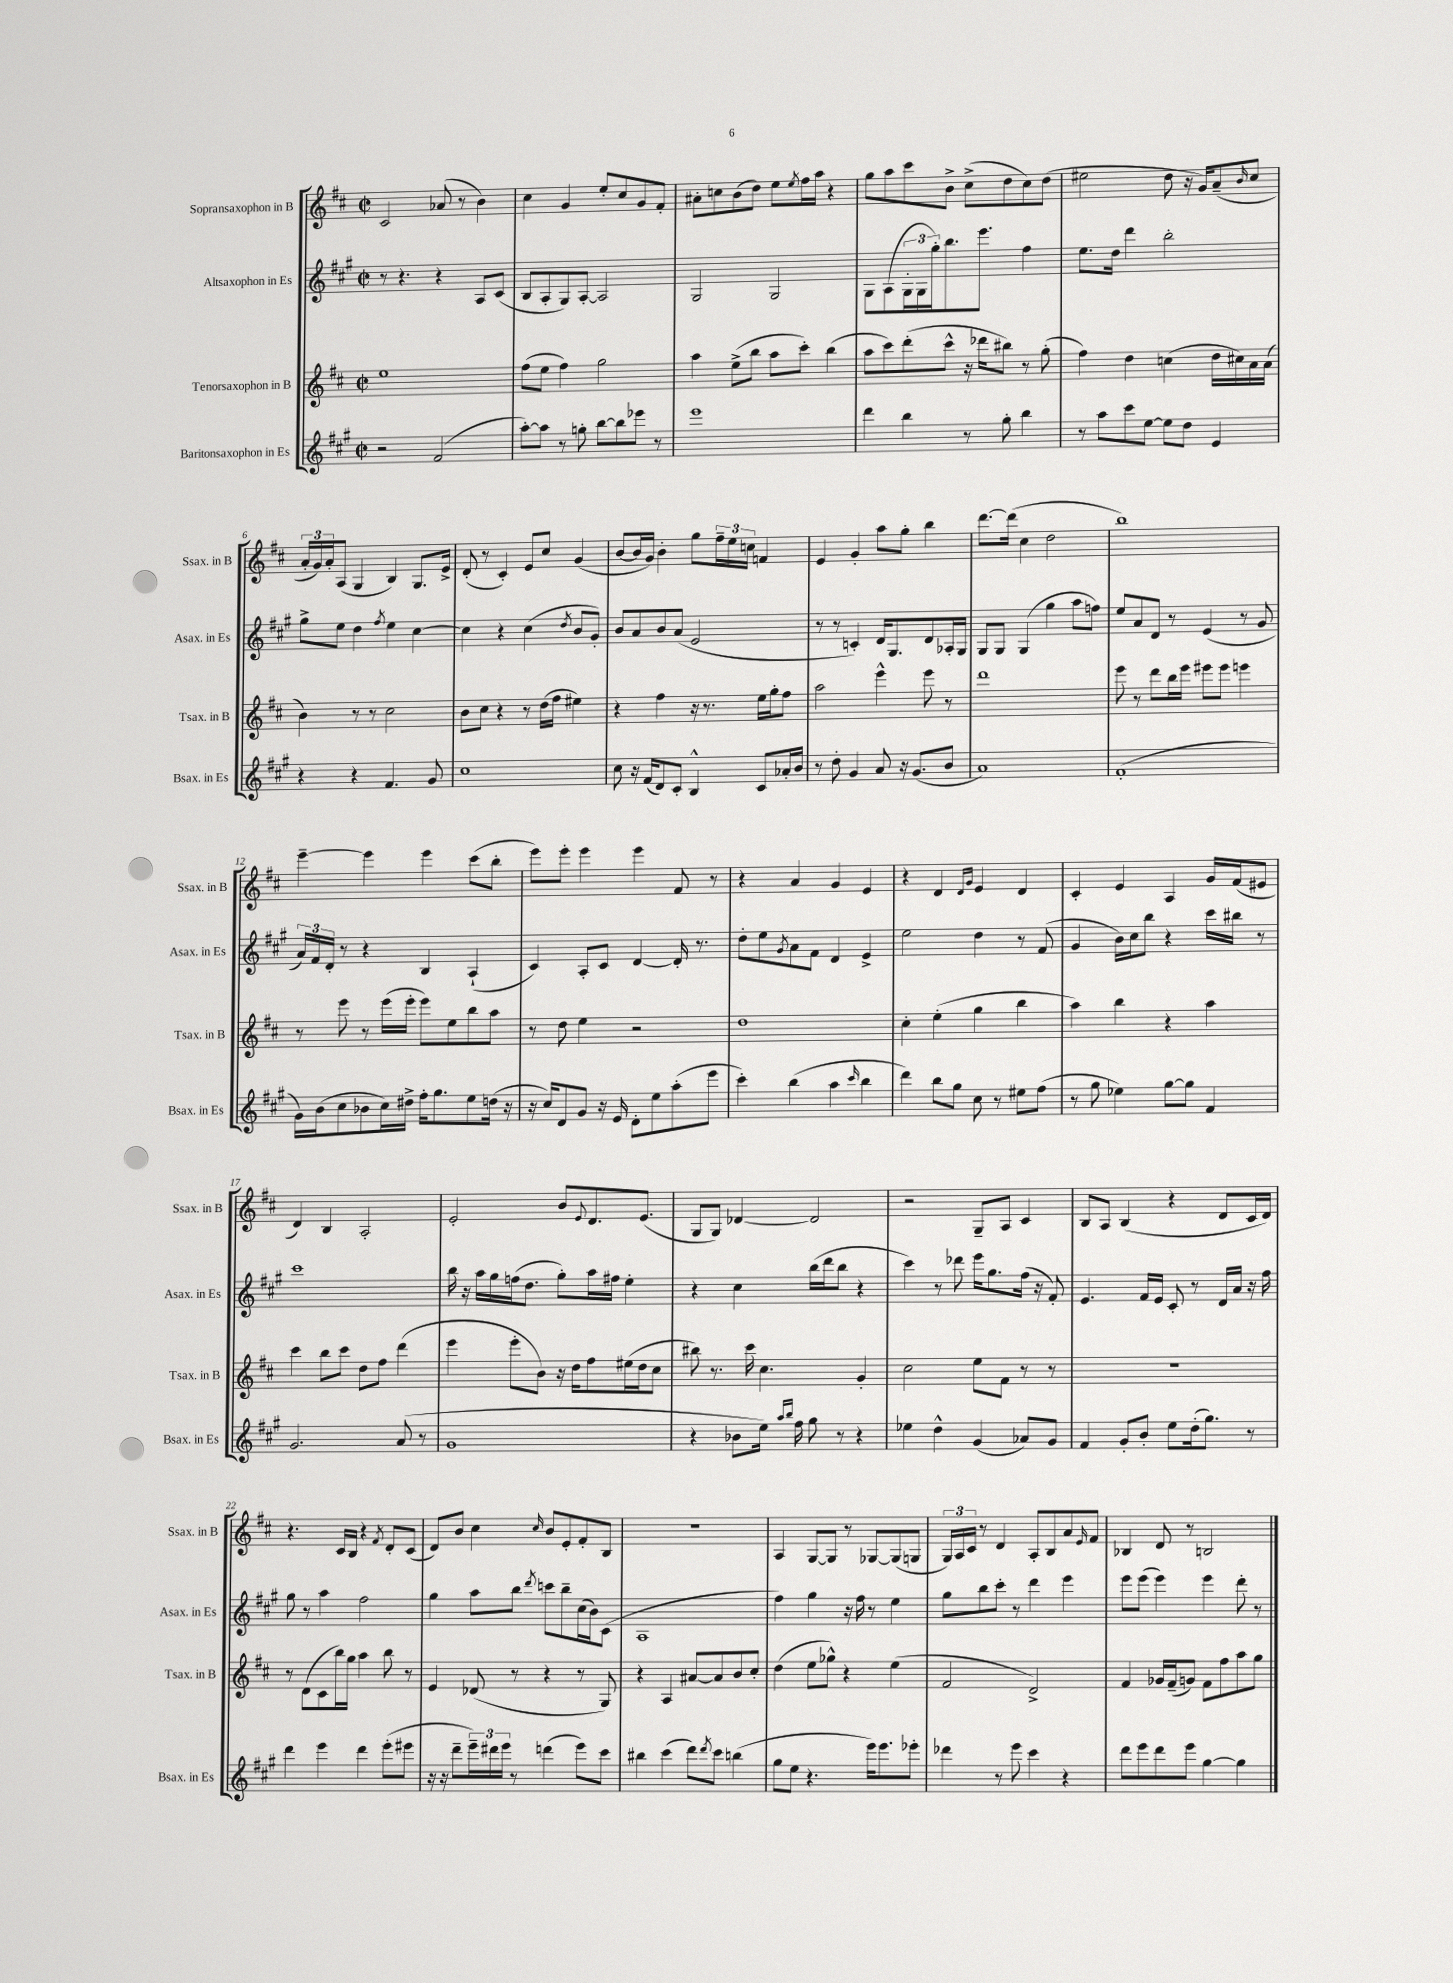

**kern	**kern	**kern	**kern
*part4	*part3	*part2	*part1
*staff4	*staff3	*staff2	*staff1
*I"Baritonsaxophon in Es	*I"Tenorsaxophon in B	*I"Altsaxophon in Es	*I"Sopransaxophon in B
*I'Bsax. in Es	*I'Tsax. in B	*I'Asax. in Es	*I'Ssax. in B
*clefG2	*clefG2	*clefG2	*clefG2
*k[f#c#g#]	*k[f#c#]	*k[f#c#g#]	*k[f#c#]
*M2/2	*M2/2	*M2/2	*M2/2
*met(c|)	*met(c|)	*met(c|)	*met(c|)
=1	=1	=1	=1
2r	1ee	8r	2c#/
.	.	4.r	.
(2f#/	.	4r	(8a-X/
.	.	.	8r
.	.	8A/L	4b\)
.	.	(8c#/J	.
=2	=2	=2	=2
[8aa'\L)	(8ff#\L	8B/L	4cc#\
8aa\J]	8ee\J	8A'/	.
8r	4ff#\)	8G#/)	4g/
8ggn'\	.	[8A'/J	.
[8bb\L	2gg\	2A/]	8ee'/L
8bb\]	.	.	8cc#/
8eee-X\J	.	.	8g/
8r	.	.	8f#'/J
=3	=3	=3	=3
1eee	4aa\	2G#/	8a#X'\L
.	.	.	8ccn\
.	(8ee^\L	.	(8b\
.	8bb\J	.	8dd\J)
.	8aa\L	2G#/	8ee\L
.	.	.	8qee/
.	8ccc#'\J)	.	16ff#\L
.	.	.	16aa\JJ
.	(4bb\	.	4r
=4	=4	=4	=4
4ddd\	8aa\L	8G#\L	8gg\L
.	8ccc#\)	(8A\	8aa\
4bb\	(8ddd'\	24G#'\L	8ccc#\
.	.	24G#\	.
.	.	24gg#'\J)	.
.	8ccc#^^\J	8.bb\	8b^\J
8r	16r	.	(8cc#^\L
.	16ddd-X\KL	8.eee\J	.
8gg#'\	8bb#X\J)	.	8dd\
4bb\	8r	4ff#\	8cc#\)
.	(8gg'\	.	(8dd\J
=5	=5	=5	=5
8r	4ff#\)	8.ee\L	2ee#X\
8aa\L	.	.	.
.	.	16dd\Jk	.
8ccc#\	4dd\	4ddd\	.
[8ee\J	.	.	.
8ee\L]	(4ccn\	2bb'\	8dd\
8dd\J	.	.	16r
.	.	.	16g/KL)
4e/	16dd\LL	.	(8a~/
.	16cc#X\)	.	.
.	.	.	16qqb/
.	16a\	.	8cc#/J
.	(16a\JJ	.	.
!!LO:LB:g=z
=6	=6	=6	=6
4r	4b\)	8gg#^\L	24a'/LL
.	.	.	24g/)
.	.	.	24a'/J
.	.	8ee\J	(8A/J
4r	8r	4dd\	4G/
.	8r	.	.
.	.	8qff#/	.
4.f#/	2cc#\	4ee\	4B/)
.	.	[4cc#\	8.G/L
8g#/	.	.	.
.	.	.	16e^/Jk
=7	=7	=7	=7
1cc#	8b\L	4cc#\]	(8d'/
.	8cc#\J	.	8r
.	4r	4r	4c#'/)
.	8r	(4cc#\	8e/L
.	(16dd\LL	.	8cc#/J
.	16ff#\JJ	.	.
.	.	8qdd/	.
.	4ee#X\)	8b/L	(4g/
.	.	8g#'/J)	.
=8	=8	=8	=8
8cc#\	4r	8b/L	[8b/L
16r	.	8a/	16b/L]
(16f#/KL	.	.	16g/JJ)
8d/)	4ff#\	8b/	4b'\
8c#'/J	.	(8a/J	.
4B^^/	16r	2e/	8gg\L
.	8.r	.	.
.	.	.	24ff#~\L
.	.	.	24ee\
.	.	.	24ccn\JJ
8c#/L	16ee\LL	.	4fn/
.	16gg'\J	.	.
16a-X'/L	8ff#\J	.	.
16b/JJ	.	.	.
=9	=9	=9	=9
8r	2aa\	8r	4e/
8dd'\	.	8r	.
4g#/	.	4cn'/)	4g'/
8a/	4eee^^\	16d/KL	8aa\L
.	.	8.G#/	.
16r	.	.	8gg'\J
(8.g#/L	.	.	.
.	8eee\	8d/	4bb\
8b/J	8r	16A-X'/L	.
.	.	16G#/JJ	.
=10	=10	=10	=10
1a)	1ddd	8G#/L	[8.ddd\L
.	.	8G#/J	.
.	.	.	(16ddd\Jk]
.	.	(4G#/	4cc#\
.	.	4gg#\	2dd\
.	.	8aa\L	.
.	.	8ffn\J)	.
=11	=11	=11	=11
(1f#'	8eee\	8ee/L	1bb)
.	8r	8a/	.
.	8ddd\L	8d/J	.
.	16bb\L	8r	.
.	16eee\JJ	.	.
.	8eee#X\L	(4e/	.
.	8eee#\J	.	.
.	4eeen\	8r	.
.	.	8g#/	.
!!LO:LB:g=z
=12	=12	=12	=12
16g#\LL)	8r	24a/LL)	[4eee~\
.	.	24f#/	.
(16b\J	.	.	.
.	.	24d'/JJ	.
8cc#\	8eee\	8r	.
8b-X\	8r	4r	4eee\]
16cc#\L)	(16eee\LL	.	.
16dd#X^\JJ	16eee'\JJ	.	.
16ff#'\KL	8eee\L)	4B/	4eee\
8.gg#\	.	.	.
.	8ee\	.	.
8ee\	8bb\	(4A`/	(8ccc#\L
(16ddn\Jk	8aa\J	.	8bb'\J
16r	.	.	.
=13	=13	=13	=13
16r	8r	4c#/)	8eee\L)
16cc#/KL)	.	.	.
8d/	8dd\	.	8eee'\J
8g#/J	4ee\	8A'/L	4eee\
16r	.	8c#/J	.
16e/	.	.	.
8d'\L	2r	[4d/	4eee\
8ee\	.	.	.
(8aa'\	.	16d'/]	8f#/
.	.	8.r	.
8eee\J	.	.	8r
=14	=14	=14	=14
4ccc#'\)	1dd	8dd'\L	4r
.	.	8ee\	.
.	.	8qg#/	.
(4bb\	.	8a\	4a/
.	.	8f#\J	.
4aa\	.	4d/	4g/
16qqccc#/	.	.	.
4bb\	.	4e^/	4e/
=15	=15	=15	=15
4ddd\)	4cc#'\	2ee\	4r
8bb\L	(4ee'\	.	4d/
8gg#\J	.	.	.
.	.	.	16qqd/LL
.	.	.	16qqg/JJ
8cc#\	4gg\	4dd\	4e/
8r	.	.	.
8ee#X\L	4bb\	8r	4d/
(8ff#\J	.	(8f#/	.
=16	=16	=16	=16
8r	4aa\)	4g#/	4c#'/
8gg#\	.	.	.
4ee-X\)	4bb\	16b\LL)	4e/
.	.	16cc#\J	.
.	.	8bb\J	.
[8gg#\L	4r	4r	4A/
8gg#\J]	.	.	.
4f#/	4aa\	16ccc#\LL	16g/LL
.	.	16bb#X\JJ	(16f#/J
.	.	8r	8e#X/J
!!LO:LB:g=z
=17	=17	=17	=17
2.g#/	4ccc#\	1ccc#	4d/)
.	8bb\L	.	4B/
.	8ccc#\J	.	.
.	8dd\L	.	2A'/
.	8ff#\J	.	.
(8a/	(4ddd\	.	.
8r	.	.	.
=18	=18	=18	=18
1g#	4eee\	16bb\	2e'/
.	.	16r	.
.	.	16aa\LL	.
.	.	16gg#\	.
.	8eee'\L	(16ffn\J	.
.	.	8.dd\J	.
.	8b\J)	.	.
.	16r	8gg#'\L)	8b/L
.	16dd\KL	.	.
.	.	.	8qqe/
.	8ff#\	16aa\L	8.d/
.	.	16ff#X\JJ	.
.	(16ee#X\L	4ee'\	.
.	16dd\J	.	(8.e/J
.	8cc#\J	.	.
=19	=19	=19	=19
4r	8bb#X\)	4r	8G/L
.	8.r	.	8G/J)
8b-X\L	.	4cc#\	[4d-X/
.	16ccc#\	.	.
16ee\Jk)	4.cc#\	.	.
16qqaa/LL	.	.	.
16qqbb/JJ	.	.	.
16ff#\	.	.	.
8gg#\	.	(16bb\LL	2d-/]
.	.	16ddd\J	.
8r	.	8bb\J	.
4r	4g'/	4r	.
=20	=20	=20	=20
4ee-X\	2cc#\	4ccc#\)	2r
4dd^^\	.	8r	.
.	.	8ddd-X\	.
(4g#/	8ee\L	16eee\KL	8G~/L
.	.	8.gg#\	.
.	8f#\J	.	8A/J
8a-X/L)	8r	(16ff#\Jk	4c#/
.	.	16r	.
8g#/J	8r	8f#'/)	.
=21	=21	=21	=21
4f#/	1r	4.e/	8B/L
.	.	.	8A/J
8g#'/L	.	.	(4B/
8b'/J	.	16f#/LL	.
.	.	16e/JJ	.
8ee\L	.	8c#'/	4r
(16dd'\k	.	8r	.
8.gg#\J)	.	.	.
.	.	16d/LL	8d/L
.	.	16a/JJ	.
8r	.	16r	16c#/L
.	.	16ff#\	16d/JJ)
!!LO:LB:g=z
=22	=22	=22	=22
4ddd\	8r	8gg#\	4.r
.	(8d\L	8r	.
4eee\	8c#\	4aa\	.
.	16bb\L)	.	16c#/LL
.	16gg\JJ	.	16B/JJ
4ddd\	4aa\	2ff#\	4r
.	.	.	8qf#/
(8eee'\L	8bb\	.	8d'/L
8eee#X\J	8r	.	(8c#/J
=23	=23	=23	=23
16r	4e/	4gg#\	8d/L)
16r	.	.	.
8ddd~\L	.	.	8b/J
24eee~\L)	(8d-X/	8aa\L	4cc#\
24ddd#X\	.	.	.
24eee\JJ	.	.	.
8r	8r	8bb\J	.
.	.	8qddd/	16qqcc#/
(4dddn\	4r	8cccn\L	8b/L
.	.	8bb~\	8e'/
8eee\L)	8r	(16cc#\L	8f#'/
.	.	16b\J)	.
8ccc#\J	8G/)	(8c#\J	8B/J
=24	=24	=24	=24
4bb#X\	4r	1A	1r
(4ccc#\	4A/	.	.
8ddd\L)	[8a#X/L	.	.
8qddd/	.	.	.
8ccc#\J	8a#/]	.	.
(4bbn\	8b/	.	.
.	8cc#'/J	.	.
=25	=25	=25	=25
8gg#\L	(4dd\	4ff#\)	4A/
8ee\J	.	.	.
4.r	8ee\L	4gg#\	[8G/L
.	8gg-X^^\J)	.	8G/J]
.	4r	16r	8r
.	.	16ff#\	.
16eee\KL)	.	8r	[8G-X/L
8.eee\	.	.	.
.	(4ee\	4ee\	(8G-/]
8eee-X'\J	.	.	8Gn/J
=26	=26	=26	=26
4ddd-X\	2f#/	8gg#\L	24G/LL)
.	.	.	24A/
.	.	.	24c#/JJ
.	.	8bb\	8r
8r	.	8ccc#'\J	4d/
8eee\	.	8r	.
4ccc#\	2d^/)	4ddd\	8A'/L
.	.	.	8B/
4r	.	4eee\	8a/
.	.	.	16qqe/
.	.	.	8f#/J
=27	=27	=27	=27
8ddd\L	4f#/	8eee\L	4B-X/
8eee\	.	(8eee\J	.
8ddd\	16g-X/LL	4eee\)	8d/
.	(16f#~/J	.	.
8eee\J	8gn/J)	.	8r
[4gg#\	8f#\L	4eee\	2Bn/
.	8ff#\	.	.
4gg#\]	8aa\	8ddd'\	.
.	8gg\J	8r	.
==	==	==	==
*-	*-	*-	*-
